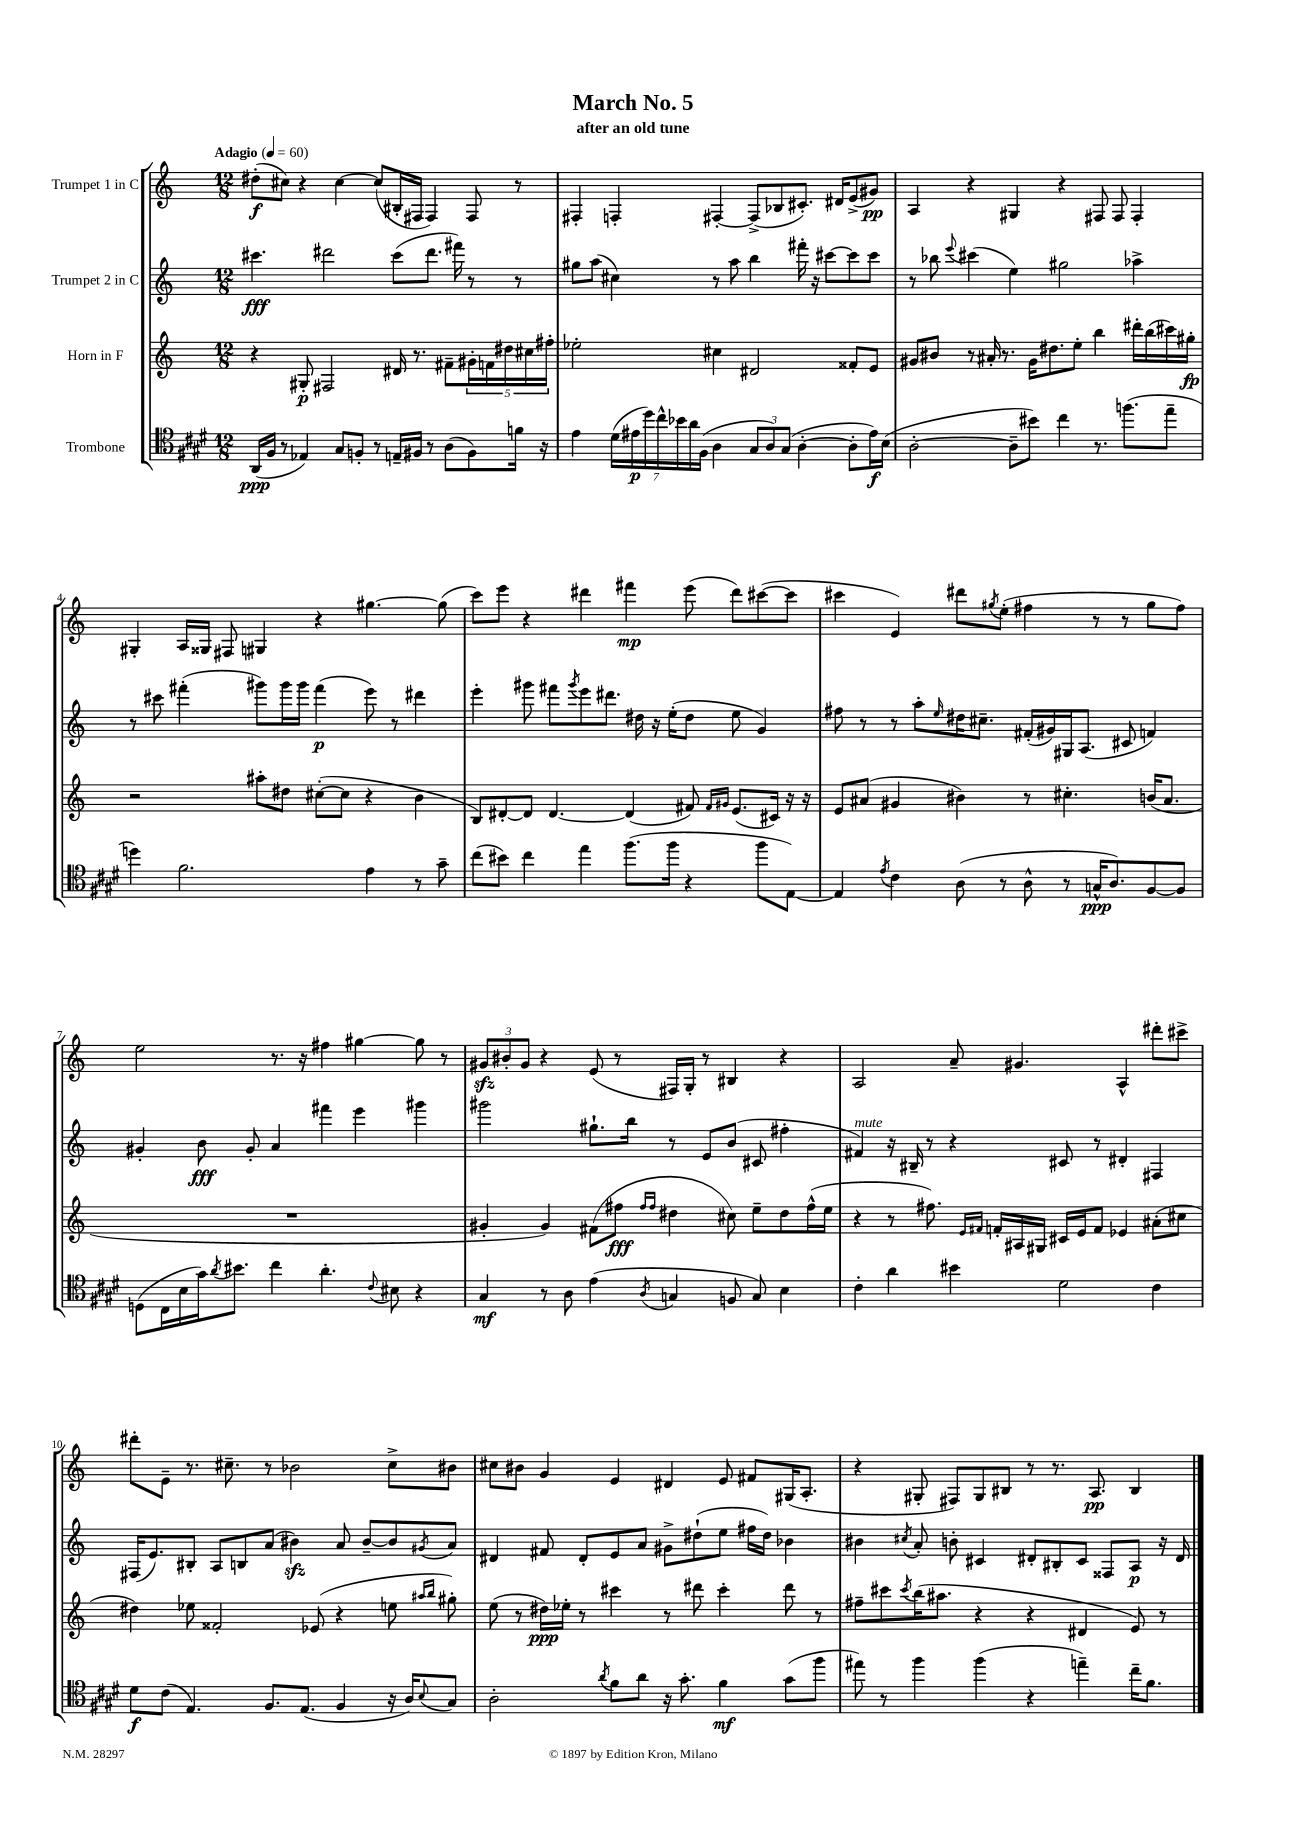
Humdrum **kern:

**kern	**kern	**kern	**kern
*staff4	*staff3	*staff2	*staff1
*clefC4	*clefG2	*clefG2	*clefG2
*k[f#c#g#d#]	*k[]	*k[]	*k[]
*M12/8	*M12/8	*M12/8	*M12/8
*MM60	*MM60	*MM60	*MM60
(16AA/LL	4r	4.ccc#\	(8dd#'\L
16F#/JJ	.	.	.
8r	.	.	8cc#\J)
4E-/)	8G#'/	.	4r
.	2F#/	2ddd#\	.
8G#/L	.	.	[4cc#\
8F'/J	.	.	.
8r	.	.	(8cc#/]L
16E~/LL	16d#/	(8ccc#\L	16B#'/L
16F#/JJ	8.r	.	16F#/JJ
8r	.	8.ddd#\J	4F#/)
(8A\L	8f#~\L	.	.
.	.	16fff#\)	.
8F#\)	20g#'\L	8r	8F#/
.	20f\	.	.
.	20dd#\	.	.
16f\Jk	.	8r	8r
.	20cc#\	.	.
16r	.	.	.
.	20ff#'\JJ	.	.
=	=	=	=
4e\	2ee-'\	8gg#\L	4F#'/
.	.	(8aa\J	.
(28d#\LL	.	4cc#\)	4F'/
28e#\	.	.	.
28dd#\)	.	.	.
28cc#^^\	.	.	.
28b-\	.	.	.
28a\	.	.	.
(28F#\JJ	.	.	.
4A\	4cc#\	8r	[4F#'/
.	.	8aa\	.
12G#/L	2d#/	4bb\	(8F#^/]L
12A/)	.	.	.
.	.	.	8B-/
(12G#/J	.	.	.
[4A'\	.	16fff#'\	8.c#'/J)
.	.	16r	.
.	.	[8ccc#\L	.
.	.	.	16d#/LK
8A'\]L	8f##'/L	8ccc#\]	(8e^/
16e#\L)	8e/J	8ccc#\J	8g#/J)
(16B\JJ	.	.	.
=	=	=	=
[2A'\	8g#/L	8r	4A/
.	8b#/J	8bb-\	.
.	.	8qqeee/	.
.	8r	(4ccc#\	4r
.	16a#'/	.	.
.	8.r	.	.
8A~\]L	.	4ee\)	4G#/
8b#\J)	16g#\LK	.	.
.	8.dd#\	.	.
4cc#\	.	2gg#\	4r
.	8ee'\J	.	.
8.r	4bb\	.	8F#/
.	.	.	8F#/
(8.ff\L	.	.	.
.	16ddd#'\LL	4aa-^\	4F#'/
.	(16bb\	.	.
8ee~\J	16ccc#\)	.	.
.	16gg#'\JJ	.	.
=	=	=	=
4dd\)	2r	8r	4G#'/
.	.	8ccc#\	.
2.f#\	.	(4fff#'\	16A/LL
.	.	.	16G##/JJ
.	.	.	8F#/
.	8aa#'\L	8ggg#\L)	4G#/
.	8dd#\J	16ggg#\L	.
.	.	16ggg#\JJ	.
.	([8cc#'\L	(4fff#\	4r
.	8cc#\]J	.	.
4e\	4r	8eee\)	[4.gg#\
.	.	8r	.
8r	4b\	4ddd#\	.
8g#~\	.	.	(8gg#\]
=	=	=	=
(8cc#\L	8B/L)	4eee'\	8ccc\L)
8b#\J)	[8d#'/	.	8eee\J
4cc#\	8d#/]J	8ggg#\	4r
.	[4.d#/	8fff#\L	.
.	.	8qggg#/	.
4ee\	.	8eee\	4ddd#\
.	.	8.ddd#\J	.
(8.ff#\L	(4d#/]	.	4fff#\
.	.	16dd#\	.
.	.	16r	.
16ff#\Jk	.	(16ee'\LK	.
4r	8f#/)	8dd#\J	(8eee\
.	16qqf#/LL	.	.
.	16qqg#/JJ	.	.
.	(8.e/L	8ee\	8ddd#\L)
8ff#\L	.	4g/)	([8ccc#\
.	16c#/Jk)	.	.
[8E\J)	16r	.	8ccc#\]J
.	16r	.	.
=	=	=	=
4E/]	8e/L	8ff#\	4ccc#\
.	(8a#/J	8r	.
8qe/	.	.	.
4c#\	4g#/	8r	4e/)
.	.	8aa'\L	.
.	.	16qqee/	.
(8A\	4b#\)	16dd#\K	8ddd#\L
.	.	8.cc#~\J	.
.	.	.	8qgg#/
8r	.	.	(8ee'\J
8A^^\	8r	(16f#'/LL	4ff#\
.	.	16g#/)	.
8r	4.cc#'\	16G#/J	.
.	.	(8.A/J	.
16G^^/LK	.	.	8r
8.A/)	.	.	.
.	.	8c#/	8r
[8F#/	(16b/LK	4f/)	8gg#\L
.	8.a#/J	.	.
8F#/]J	.	.	8ff#\J)
=	=	=	=
(8D\L	1.r	4g#'/	2ee\
16C#\L	.	.	.
16B\	.	.	.
16g#\J)	.	8b\	.
8qa/	.	.	.
8.b#\J	.	.	.
.	.	8g#'/	.
4cc#\	.	4a/	8.r
.	.	.	16r
4.a'\	.	4fff#\	4ff#\
.	.	4eee\	[4gg#\
8qqc#/	.	.	.
8B#\	.	.	.
4r	.	4ggg#\	8gg#\]
.	.	.	8r
=	=	=	=
4G#/	4g#'/	2ggg#\	12g#/L
.	.	.	12b#'/
.	.	.	12g#/J
8r	4g#/)	.	4r
8A\	.	.	.
(4e\	(8f#\L	8.gg#`\L	(8e/
.	8ff#\J	.	8r
.	.	16bb\Jk	.
.	16qqff#/LL	.	.
8qA/	16qqff#/JJ	.	.
4G/	4dd#\	8r	16F#/LL)
.	.	.	16G'/JJ
.	.	8e/L	8r
8F/	8cc#\)	(8b/J	4B#/
8G/)	8ee~\L	8c#/	.
4B\	8dd#\	4ff#'\	4r
.	(16ff#^^\L	.	.
.	16ee\JJ	.	.
=	=	=	=
4c#'\	4r	4f#/)	2A/
4a\	8r	16r	.
.	.	16B#~/	.
.	8.ff#\)	8r	.
4b#\	.	4r	8a~/
.	16qqe/LL	.	.
.	16qqf#/JJ	.	.
.	16f'/LL	.	.
.	16A#/	.	4.g#/
.	16G#/JJ	.	.
2d#\	16c#/LL	8c#/	.
.	16e/J	.	.
.	8f/J	8r	.
.	4e-/	4d#'/	4A^^/
4c#\	(8a#'\L	4F#/	8ddd#'\L
.	8cc#\J	.	8ccc#^\J
=	=	=	=
8d#\L	4dd#\)	(16F#/LK	8ddd#'\L
.	.	8.e/)	.
(8c#\J	.	.	8e~\J
4.E/)	8ee-\	8B#'/J	8.r
.	2f##'/	8A/L	.
.	.	.	8.cc#~\
.	.	8B/	.
8.F#/L	.	(8a/J	8r
.	.	4b#\)	2b-\
(8.E/J	.	.	.
.	(8e-/	.	.
4F#/	4r	8a/	.
.	.	[8b#~/L	.
16r	8ee\	8b#/]	8cc#^\L
16A/LK)	.	.	.
.	16qqaa#/LL	.	.
8qqB/	16qqbb/JJ	8qg#/	.
8G#/J	8gg#'\)	8a/J	8b#\J
=	=	=	=
2A'\	(8ee\	4d#/	8cc#\L
.	8r	.	8b#\J
.	16dd#\LL)	8f#/	4g/
.	16ee-'\JJ	.	.
.	8r	8d#'/L	.
8qa/	.	.	.
8f#\L	4ccc#\	8e/	4e/
8a\J	.	8a/J	.
16r	8r	8g#^\L	4d#/
8.g#'\	.	.	.
.	8ddd#\	(8dd#`\	.
4f#\	4ccc#'\	8ee\J	8e/
.	.	16ff#\LL	8f#/L
.	.	16dd#\JJ)	.
(8g#\L	8ddd#\	4b-\	(16G#/K
.	.	.	8.A'/J
8ff#\J	8r	.	.
=	=	=	=
8ee#\)	8ff#~\L	4b#\	4r
8r	8ccc#\	.	.
.	8qccc#/	8qcc#/	.
4ff#\	(16bb\K	8a'/	8G#'/
.	8.aa#\J	.	.
.	.	8b'\	8F#/L)
(4ff#\	4r	4c#/	8G#/
.	.	.	8B#/J
4r	4r	8d#'/L	8r
.	.	8B#'/	8.r
4ee~\)	4d#/	8c#/J	.
.	.	.	8.A/
.	.	8F##/L	.
16cc#~\LK	8e/)	8A/J	4B#/
8.f#\J	.	.	.
.	8r	16r	.
.	.	16d#/	.
==	==	==	==
*-	*-	*-	*-
